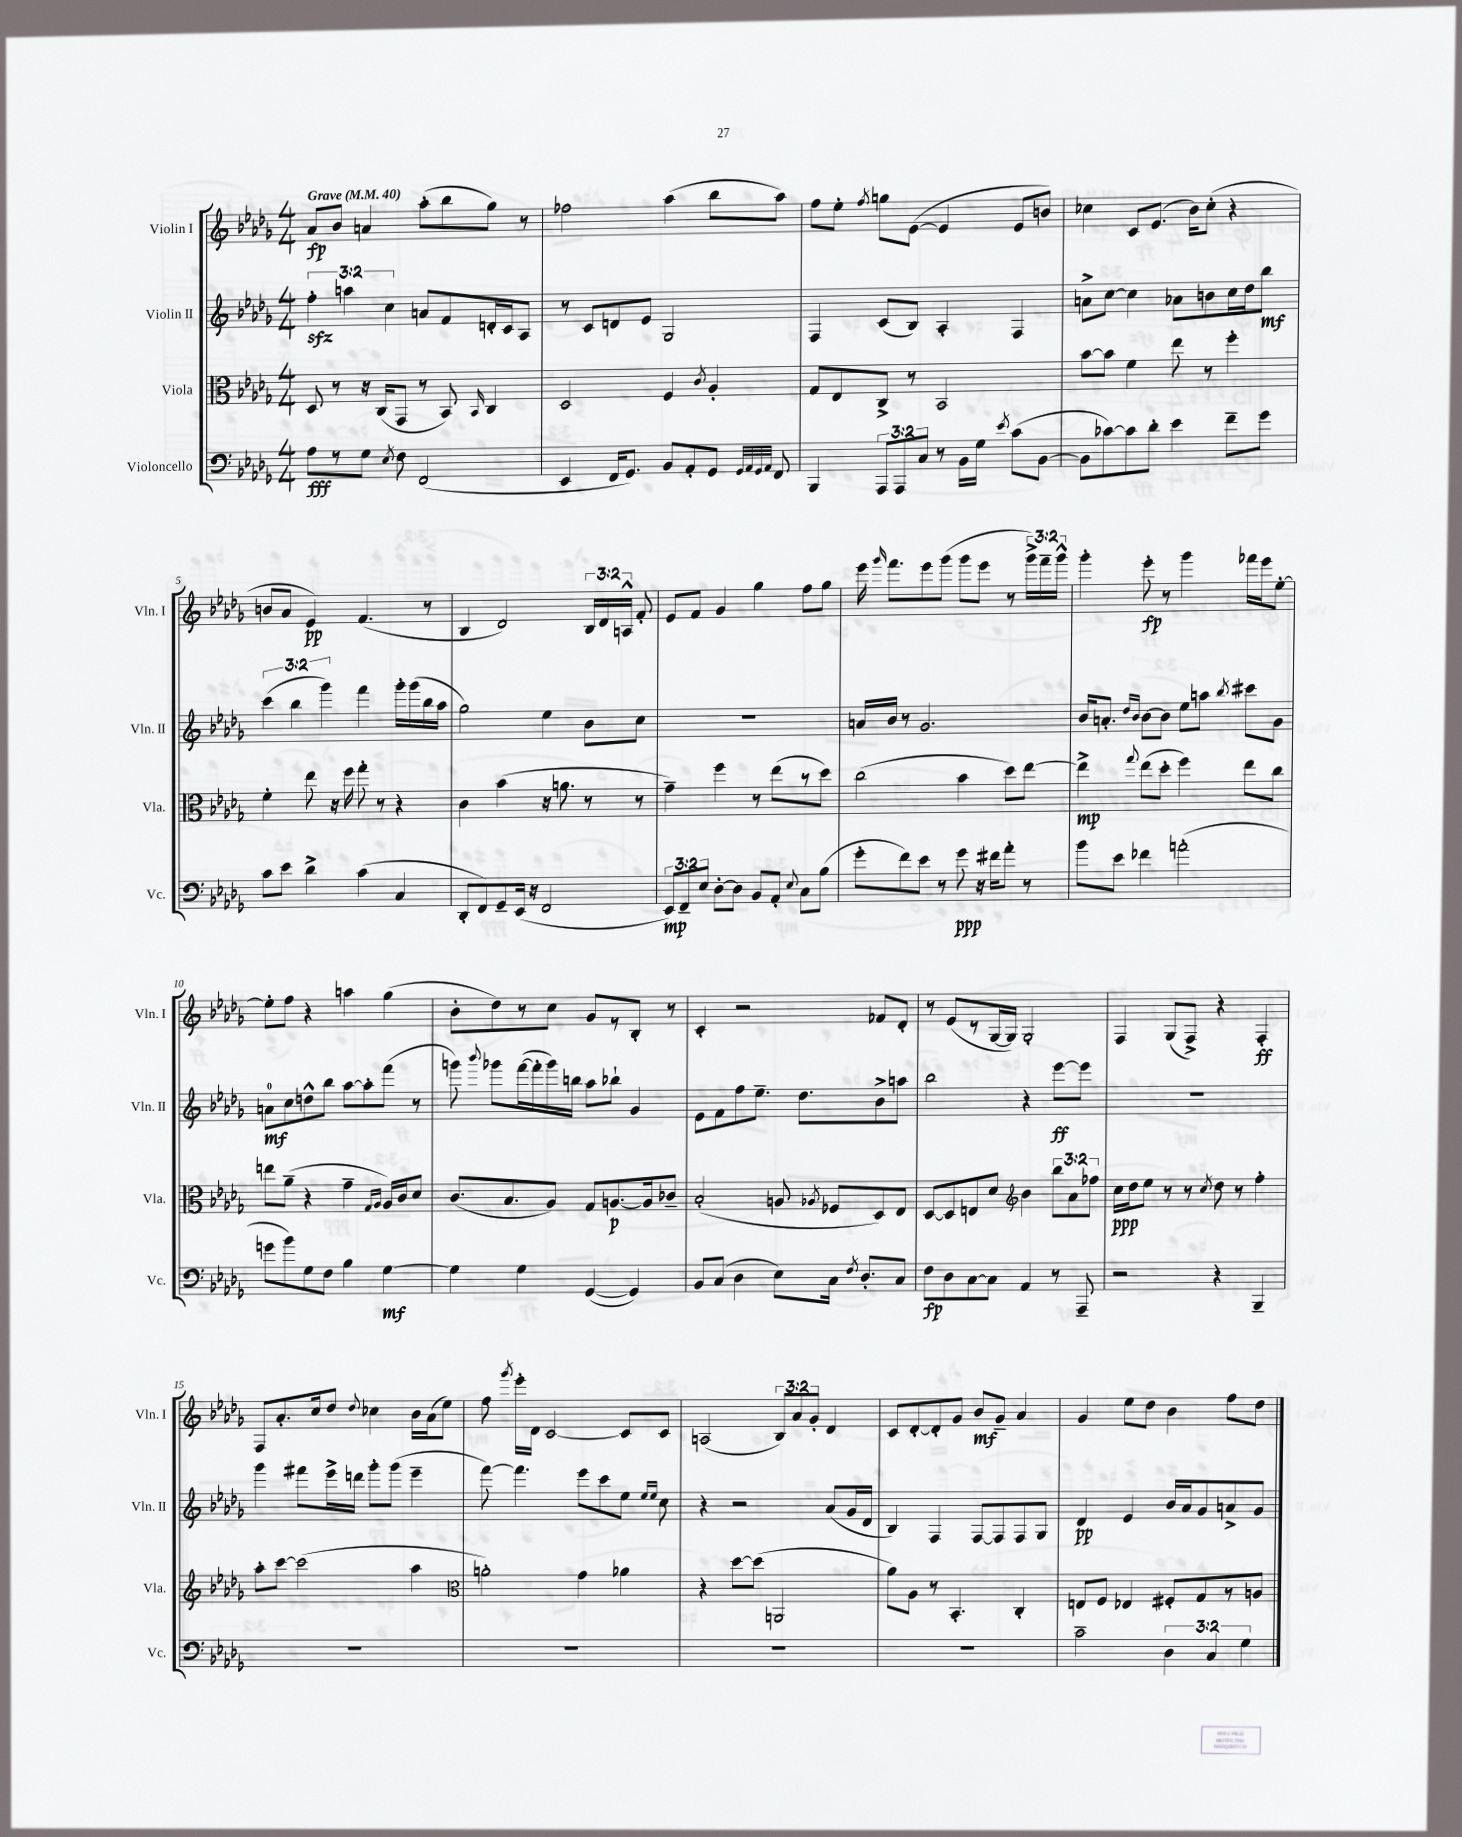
<<
\new StaffGroup <<
\new Staff = "s0" \with { instrumentName = "Violin I" shortInstrumentName = "Vln. I" } {
    \clef treble \key des \major \numericTimeSignature \time 4/4 \override Staff.TupletNumber.text = #tuplet-number::calc-fraction-text \tempo "Grave" 4 = 40
    \autoBeamOff aes'8[\fp bes'8] a'4 aes''8[-.( bes''8 ges''8]) r8 |
    fes''2 aes''4( bes''8[ aes''8]) |
    f''8[ ees''8]-. \acciaccatura { f''8 } g''8[ ees'8]~( ees'4 ees'8[ b'8]) |
    ces''4 c'8[ ees'8.]( bes'16[) ces''8]-.( r4 |
    b'8[ aes'8] ees'4\pp) f'4.( r8 |
    bes4 des'2) \tuplet 3/2 { bes16[ des'16 a16]-^ } f'8-. |
    ees'8[ f'8] ges'4 ges''4 f''8[ ges''8] |
    ees'''16 \grace { ges'''16 } f'''8.[ ees'''8 ges'''8]( ges'''8[ ees'''8] r8 \tuplet 3/2 { ges'''16[->) f'''16-- ges'''16]-^ } |
    ges'''4-. ees'''8-.\fp r8 ges'''4 fes'''16[ ees'''16 ees''8]~-. |
    ees''8[-. f''8] r4 a''4 ges''4( |
    bes'8[-. des''8) r8 c''8] ges'8[ r8 bes8]-. r8 |
    c'4-. r2 fes'8[ des'8]-. |
    r8 ees'8[( r8 ges16~ ges16]) ges2-. |
    f4 ges8[( f8]->) r4 f4-.\ff |
    f8[ aes'8.-. c''16 des''8] \appoggiatura { des''8 } ces''4 bes'16[ aes'16( ees''8]) |
    f''8 \acciaccatura { ges'''8 } ees'''16[-. des'16] c'2~ c'8[ c'8] |
    a2( \tuplet 3/2 { bes8[) aes'8 ges'8]-. } des'4 |
    c'8[ des'8~-. des'8-. ges'8] bes'8[\mf ges'8]-- aes'4 |
    ges'4 ees''8[ des''8] bes'4 f''8[ des''8] \bar "|." |
}
\new Staff = "s1" \with { instrumentName = "Violin II" shortInstrumentName = "Vln. II" } {
    \clef treble \key des \major \numericTimeSignature \time 4/4 \override Staff.TupletNumber.text = #tuplet-number::calc-fraction-text
    \autoBeamOff \tuplet 3/2 { f''4-.\sfz a''4 c''4 } a'8[ f'8 d'16-. c'16 aes8] |
    r8 c'8[ d'8 ees'8] ges2 |
    f4 c'8[( bes8]) aes4-. f4 |
    a'8[-> c''8]~ c''4 aes'8[ b'8 c''16 des''16 bes''8]\mf |
    \tuplet 3/2 { c'''4( bes''4 ges'''4) } f'''4 ges'''16[-. ges'''16( bes''16 aes''16] |
    ges''2) ees''4 bes'8[ c''8] |
    R1 |
    a'16[ bes'16] r8 ges'2. |
    bes'16[ a'8.]-. \grace { des''16[ bes'16] } bes'8[~ bes'8] ees''8[ a''8] \acciaccatura { bes''8 } cis'''8[ ges'8] |
    a'8[-0\mf c''8 d''8-^ bes''8] aes''8[~ aes''8-. f'''8]( r8 |
    g'''8) \appoggiatura { bes'''8 } ges'''8[ f'''16~( f'''16-. ges'''16) b''16] aes''8[ bes''8]-! ges'4 |
    ees'8[ f'8 f''8 ees''8.]-- des''8.[ bes'8-> a''8] |
    bes''2 r4 ees'''8[~\ff ees'''8] |
    R1 |
    ges'''4 fis'''8[ ees'''16-> d'''16] ges'''8[-. ges'''8]( ees'''4-- |
    f'''8~) f'''4. ees'''8[ c'''8 ees''8] \grace { ees''16[ ees''16] } c''8 |
    r4 r2 aes'8[( ges'16 des'16] |
    bes4) f4 f8[~ f8 f8 ges8] |
    des'4\pp ees'4 bes'16[ aes'16 ges'8 a'8-> ges'8] \bar "|." |
}
\new Staff = "s2" \with { instrumentName = "Viola" shortInstrumentName = "Vla." } {
    \clef alto \key des \major \numericTimeSignature \time 4/4 \override Staff.TupletNumber.text = #tuplet-number::calc-fraction-text
    \autoBeamOff des8 r8 r16 c16[( ges,8] r8 bes,8) \grace { bes,16 } c4 |
    des2 f4 \acciaccatura { c'8 } aes4-. |
    ges8[ ees8 c8]-> r8 bes,2 |
    bes'8[~ bes'8] f'4 ees''8 r8 f''4-. |
    f'4-. ees''8 r16 f''16 ges''8-. r8 r4 |
    c'4 bes'4( r16 a'8. r8 r8 |
    ges'4--) f''4 r8 ees''8[( r8 des''8]) |
    c''2( bes'4 des''8[) ees''8]~ |
    ees''4->\mp \appoggiatura { ges''8 } ees''8[( des''8]-. f''4) ees''8[ c''8] |
    e''8[ aes'8]--( r4 ges'4-- \grace { ges16[ aes16] } aes16[) c'16 des'8] |
    c'8.[( bes8. aes8]) ges8[ a8.~\p a16 ces'8]-- |
    bes2-.( a8 \acciaccatura { aes8 } fes8[ des8) ees8] |
    des8[~ des8 e8 des'8] \clef treble bes'4 \tuplet 3/2 { bes''8[ aes'8 fes''8] } |
    c''16[\ppp des''16 ees''8] r8 r8 \acciaccatura { c''8 } des''8 r8 f''4-. |
    aes''8[-. c'''8]~ c'''2( aes''4 |
    \clef alto a'2-.) ges'4 aes'4 |
    r4 des''8[~ des''8]( a,2 |
    aes'8[) aes8] r8 bes,4.-. c4-. |
    e8[ f8] ees4 fis8[-. ges8 r8 a8] \bar "|." |
}
\new Staff = "s3" \with { instrumentName = "Violoncello" shortInstrumentName = "Vc." } {
    \clef bass \key des \major \numericTimeSignature \time 4/4 \override Staff.TupletNumber.text = #tuplet-number::calc-fraction-text
    \autoBeamOff aes8[\fff r8 ges8] \acciaccatura { ees8 } f8 f,2( |
    ees,4 f,16[ ges,8.]) bes,8[ aes,8-. ges,8] \grace { ges,32[ aes,32 ges,32 aes,32] } f,8 |
    bes,,4 \tuplet 3/2 { aes,,8[ aes,,8 c8] } r8 bes,16[ ges16] \acciaccatura { ees'8 } c'8[( bes,8]~ |
    bes,8[ ces'8~) ces'8 des'8]-. ees'4 f'8[-- ges'8] |
    c'8[ ees'8] des'4-> c'4( c4 |
    des,8[-. f,8) ges,8-- ees,16]( r16 f,2 |
    \tuplet 3/2 { ees,8[\mp) f,8-- ees8] } des8[~-. des8] bes,8[ aes,8]-. \appoggiatura { ees8 } c8[ bes8]( |
    ges'8[-. f'8) ees'8] r8 ges'8\ppp r16 fis'16[ aes'8]-. r8 |
    bes'8[ ees'8] fes'4 a'2-.( |
    g'8[ bes'8) ges8 f8] bes4 ges4~\mf |
    ges4 ges4 ges,4~( ges,4) |
    bes,8[ c8]( des4 ees8[) c16] \acciaccatura { f8 } des8.[-. c8] |
    f8[\fp des8 c8~ c8] aes,4 r8 aes,,8-- |
    r2 r4 bes,,4-- |
    R1 |
    R1 |
    R1 |
    R1 |
    c'2-- \tuplet 3/2 { des4 c4 ges4 } \bar "|." |
}
>>
>>
